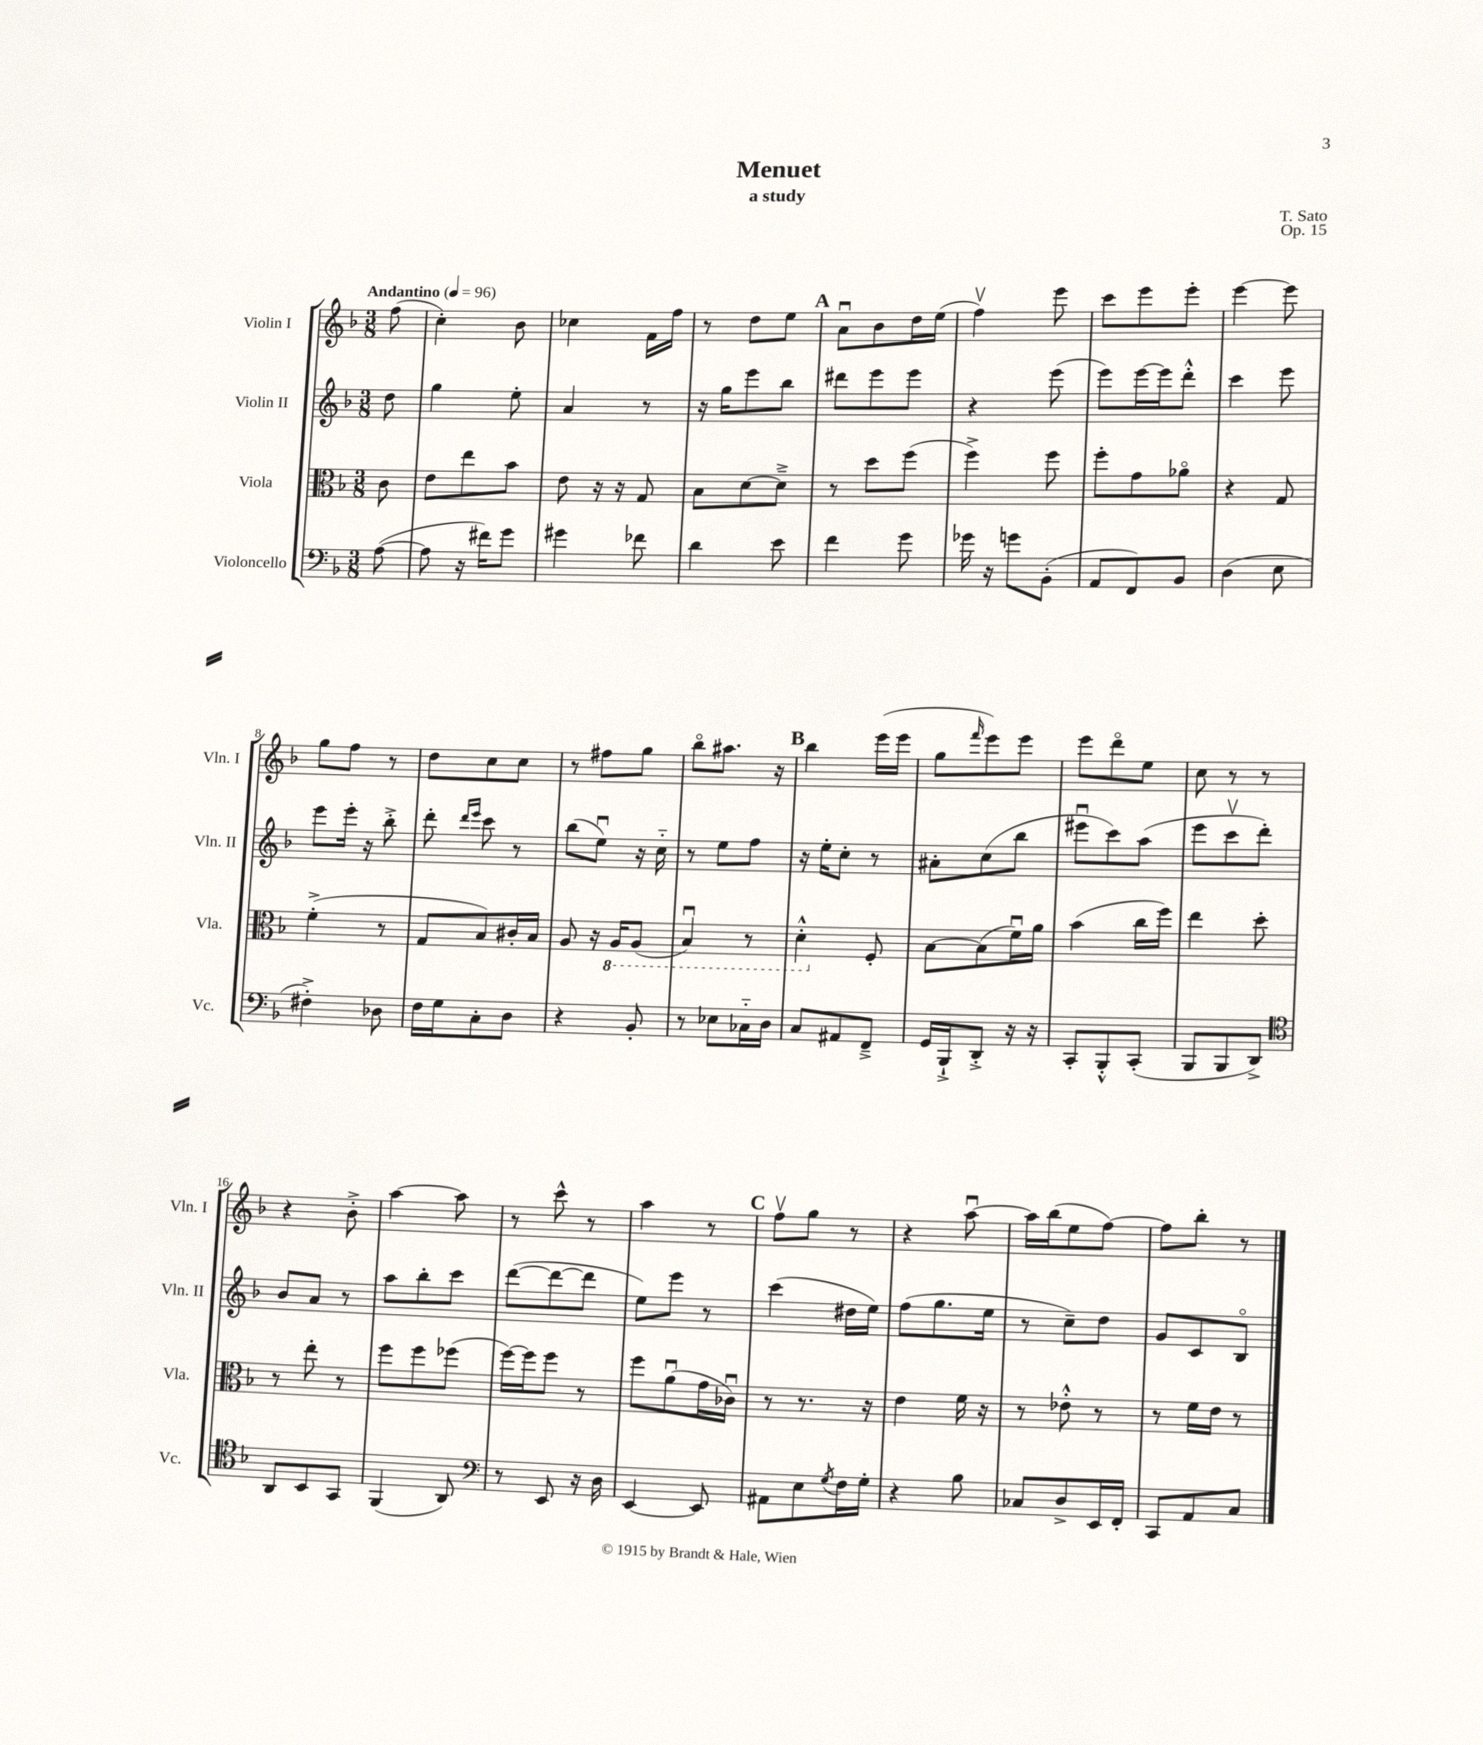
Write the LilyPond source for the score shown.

\header { title = "Menuet" composer = "T. Sato" subtitle = "a study" opus = "Op. 15" }
<<
\new StaffGroup <<
\new Staff = "s0" \with { instrumentName = "Violin I" shortInstrumentName = "Vln. I" } {
    \clef treble \key f \major \numericTimeSignature \time 3/8 \partial 8 \tempo "Andantino" 4 = 96
    f''8( |
    c''4-.) bes'8 |
    ces''4 f'16 f''16 |
    r8 d''8 e''8 |
    \mark \markup { \bold "A" } a'8\downbow bes'8 d''16 e''16( |
    f''4\upbow) e'''8 |
    c'''8 e'''8 e'''8-. |
    e'''4~ e'''8 |
    g''8 f''8 r8 |
    d''8 c''8 c''8 |
    r8 fis''8 g''8 |
    bes''8\flageolet ais''8. r16 |
    \mark \markup { \bold "B" } bes''4 e'''16( e'''16 |
    g''8 \grace { f'''16 } e'''8) e'''8 |
    e'''8 d'''8\flageolet e''8 |
    c''8 r8 r8 |
    r4 bes'8-.-> |
    a''4~ a''8 |
    r8 c'''8-^ r8 |
    a''4 r8 |
    \mark \markup { \bold "C" } f''8\upbow g''8 r8 |
    r4 a''8~\downbow |
    a''16 bes''16( e''8 f''8~) |
    f''8 bes''8-. r8 \bar "|." |
}
\new Staff = "s1" \with { instrumentName = "Violin II" shortInstrumentName = "Vln. II" } {
    \clef treble \key f \major \numericTimeSignature \time 3/8 \partial 8
    d''8 |
    g''4 e''8-. |
    a'4 r8 |
    r16 g''16 e'''8 bes''8 |
    \mark \markup { \bold "A" } dis'''8 e'''8 e'''8 |
    r4 e'''8( |
    e'''8) e'''16~ e'''16 d'''8-.-^ |
    c'''4 e'''8 |
    e'''8 e'''16-. r16 bes''8-.-> |
    d'''8-. \grace { d'''16 e'''16 } c'''8 r8 |
    bes''8( e''8\downbow) r16 c''16-_ |
    r8 e''8 f''8 |
    \mark \markup { \bold "B" } r16 e''16-. c''8-. r8 |
    ais'8-. c''8( bes''8 |
    eis'''8\downbow c'''8) a''8( |
    e'''8 c'''8\upbow d'''8-.) |
    bes'8 a'8 r8 |
    a''8 bes''8-. c'''8 |
    d'''8~( d'''8~ d'''8 |
    e''8) e'''8 r8 |
    \mark \markup { \bold "C" } c'''4( dis''16 e''16) |
    f''8( g''8. e''16 |
    r8 c''8--) d''8 |
    g'8 c'8 bes8\flageolet \bar "|." |
}
\new Staff = "s2" \with { instrumentName = "Viola" shortInstrumentName = "Vla." } {
    \clef alto \key f \major \numericTimeSignature \time 3/8 \partial 8
    c'8 |
    e'8 e''8 bes'8 |
    e'8 r16 r16 g8 |
    bes8 d'8~ d'8---> |
    \mark \markup { \bold "A" } r8 d''8 f''8( |
    f''4->) f''8 |
    f''8-. g'8 aes'8\flageolet |
    r4 g8 |
    f'4-.->( r8 |
    g8 bes8) cis'16-. bes16 |
    a8 r16 \ottava #-1 a,16 a,8( |
    bes,4\downbow) r8 |
    \mark \markup { \bold "B" } d4-.-^ \ottava #0 f8-. |
    bes8~ bes8( f'16\downbow) a'16 |
    bes'4( c''16 f''16) |
    e''4 d''8-. |
    r8 e''8-. r8 |
    f''8 f''8 fes''8( |
    f''16~) f''16 f''8 r8 |
    f''8 a'8\downbow( g'16 ces'16\downbow) |
    \mark \markup { \bold "C" } r8 r8. r16 |
    e'4 f'16 r16 |
    r8 ees'8-.-^ r8 |
    r8 f'16 e'16 r8 \bar "|." |
}
\new Staff = "s3" \with { instrumentName = "Violoncello" shortInstrumentName = "Vc." } {
    \clef bass \key f \major \numericTimeSignature \time 3/8 \partial 8
    a8~( |
    a8 r16 fis'16) g'8 |
    gis'4 fes'8 |
    d'4 e'8 |
    \mark \markup { \bold "A" } f'4 g'8 |
    ges'16 r16 g'8 bes,8-.( |
    a,8 f,8) bes,8 |
    d4( e8 |
    fis4-.->) des8 |
    f16 g16 c8-. d8 |
    r4 bes,8-. |
    r8 ees8 ces16-_ d16 |
    \mark \markup { \bold "B" } c8 ais,8 f,8---> |
    g,16 bes,,16-!-> d,8-.-> r16 r16 |
    c,8-. bes,,8-.-^ c,8-.( |
    bes,,8 bes,,8 d,8->) |
    \clef tenor a,8 bes,8 g,8 |
    f,4( a,8) |
    \clef bass r8 e,8 r16 d16 |
    e,4~ e,8 |
    \mark \markup { \bold "C" } ais,8 e8 \acciaccatura { g8 } f16 g16-. |
    r4 bes8 |
    ces8 d8-> e,16 f,16-. |
    c,8 a,8 c8 \bar "|." |
}
>>
>>
